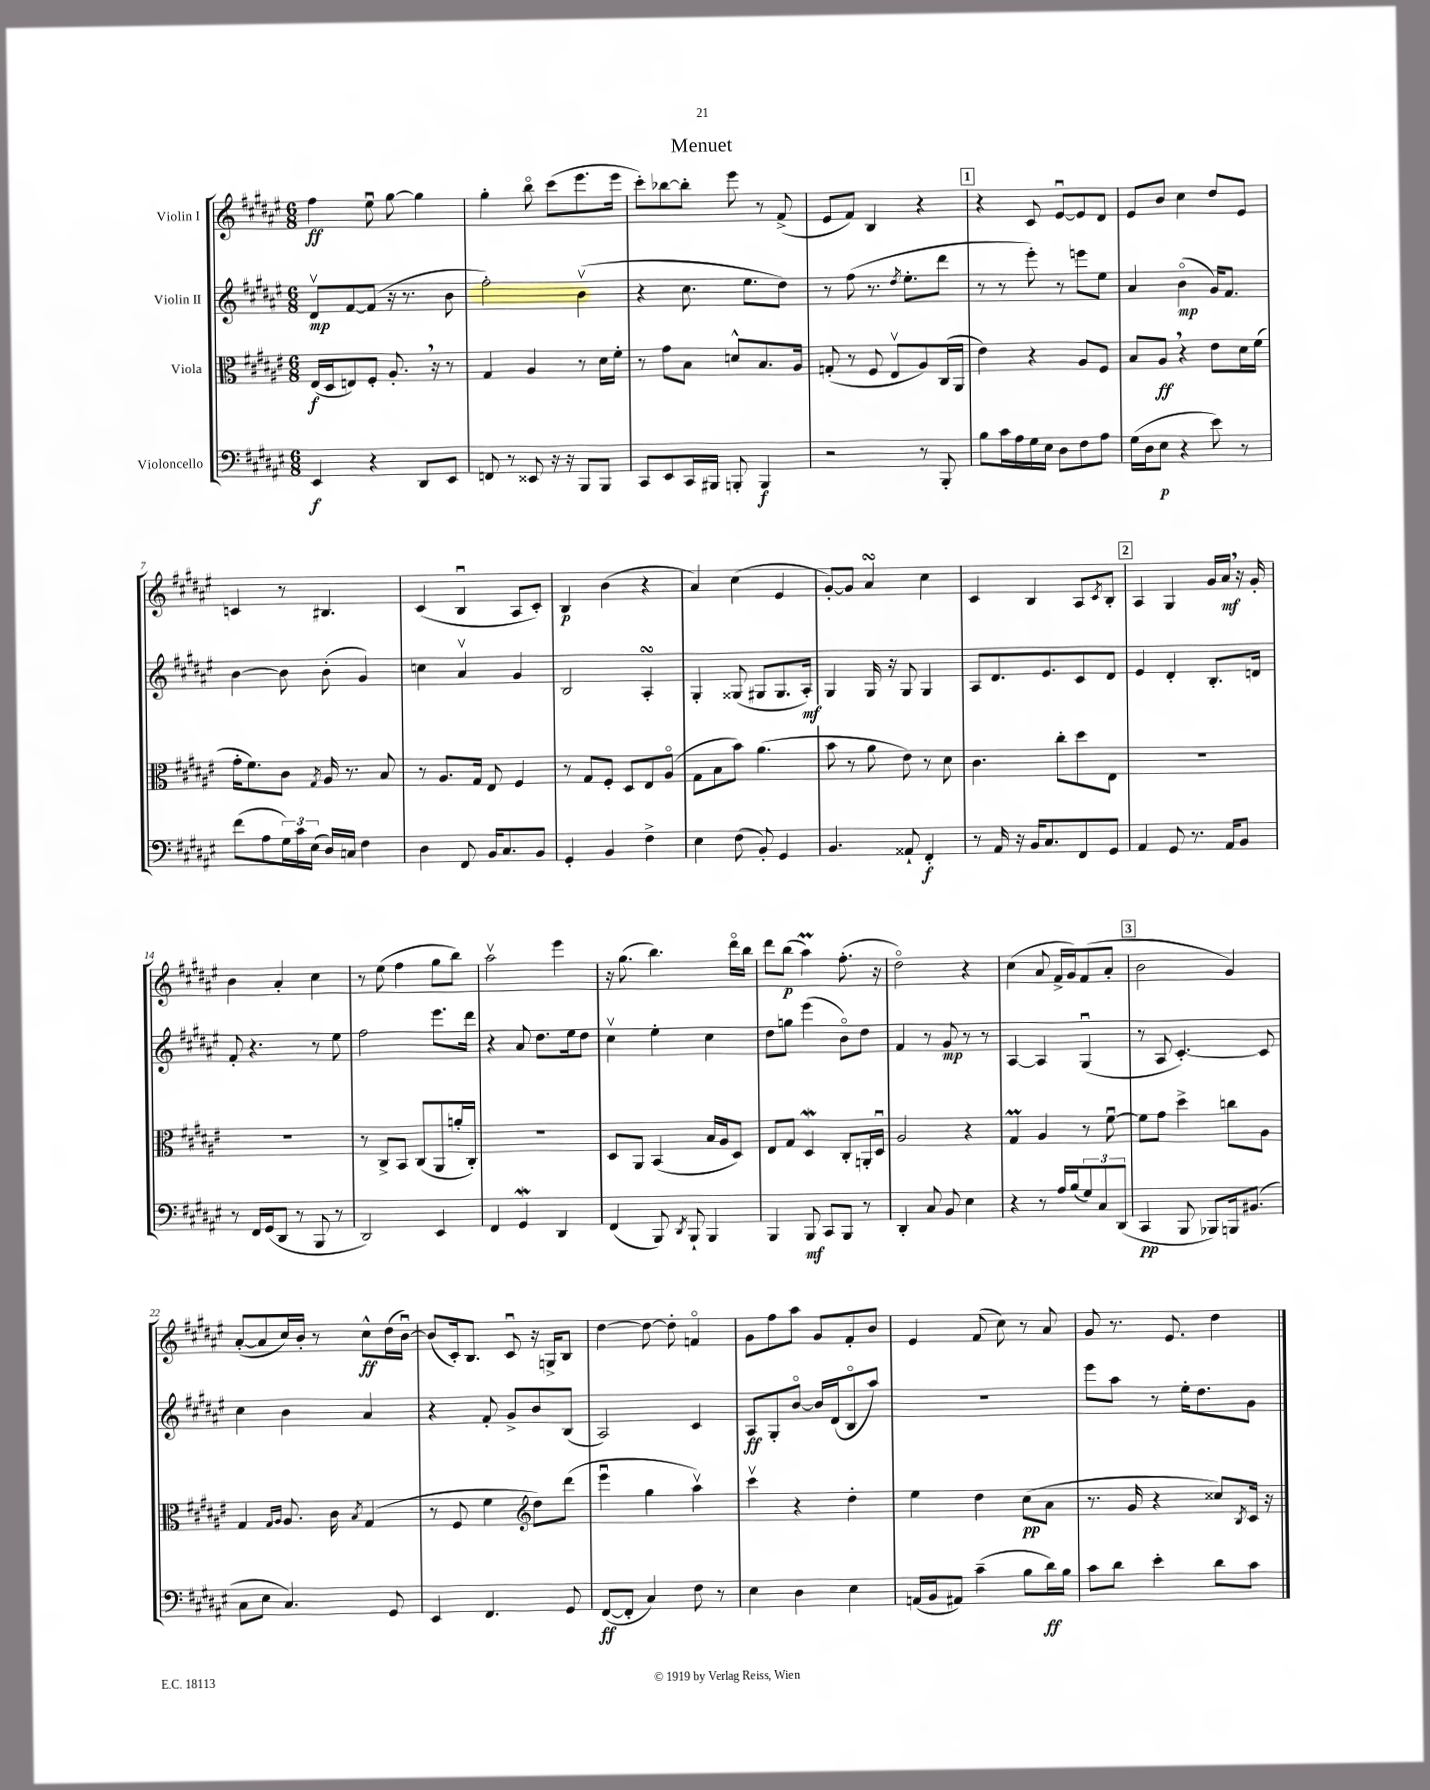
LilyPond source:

\header { title = "Menuet" }
<<
\new StaffGroup <<
\new Staff = "s0" \with { instrumentName = "Violin I" } {
    \clef treble \key fis \major \numericTimeSignature \time 6/8
    fis''4\ff eis''8\downbow gis''8~ gis''4 |
    gis''4-. b''8\flageolet cis'''8( eis'''8. eis'''16 |
    cis'''8-.) bes''8~ bes''8-. eis'''8 r8 fis'8->( |
    eis'8 fis'8) b4 r4 |
    \mark \markup { \box "1" } r4 cis'8 eis'8~\downbow eis'8 dis'8 |
    eis'8 b'8 cis''4 dis''8 eis'8 |
    c'4 r8 bis4. |
    cis'4( b4\downbow ais8 cis'8-.) |
    b4\p b'4( r4 |
    ais'4) cis''4( eis'4 |
    gis'8~-.) gis'8 ais'4\turn cis''4 |
    cis'4 b4 ais8 \acciaccatura { cis'8 } b8-. |
    \mark \markup { \box "2" } ais4 gis4 gis'16 ais'16\mf \breathe r16 gis'16-. |
    b'4 ais'4-. cis''4 |
    r8 eis''8( fis''4 gis''8 b''8) |
    ais''2\upbow eis'''4 |
    r16 gis''8.( b''4.) dis'''16\flageolet b''16 |
    dis'''8 b''8\p( ais''4\prall) fis''8.-.( r16 |
    dis''2\flageolet) r4 |
    cis''4( ais'8 fis'16-> gis'16) fis'8( ais'8-. |
    \mark \markup { \box "3" } b'2 gis'4) |
    ais'8~-.( ais'8 cis''16) b'16-. r8 cis''8-^\ff dis''16( b'16~\downbow) |
    b'8( cis'16-.) b8. cis'8\downbow r16 g16-> b8 |
    dis''4~ dis''8~ dis''8-. f'4\flageolet |
    gis'8 fis''8 ais''8 gis'8 fis'8-. b'8 |
    eis'4 fis'8( cis''8) r8 ais'8 |
    gis'8 r8. eis'8. dis''4 \bar "|." |
}
\new Staff = "s1" \with { instrumentName = "Violin II" } {
    \clef treble \key fis \major \numericTimeSignature \time 6/8
    dis'8\upbow\mp fis'8~ fis'8( r16 r8. b'8 |
    fis''2-.) b'4\upbow( |
    r4 cis''8. eis''8. dis''8) |
    r8 fis''8( r8. \acciaccatura { dis''8 } eis''8.-. dis'''8 |
    \mark \markup { \box "1" } r8 r8 eis'''8-.) r8 e'''8 eis''8 |
    ais'4 b'4\flageolet\mp( gis'16) fis'8. |
    b'4~ b'8 b'8-.( gis'4) |
    c''4 ais'4\upbow gis'4 |
    b2 ais4-.\turn |
    gis4-. gisis8( gis8 gis8. ais16-.\mf) |
    gis4 gis16 r16 gis8 gis4 |
    ais8 dis'8. eis'8. cis'8 dis'8 |
    \mark \markup { \box "2" } eis'4 dis'4-. b8.-. d'16 |
    fis'8-. r4. r8 eis''8 |
    fis''2 eis'''8. dis'''16 |
    r4 ais'8 dis''8. eis''16 dis''8 |
    cis''4\upbow eis''4-. cis''4 |
    dis''8 g''8 eis'''4( b'8\flageolet) dis''8 |
    fis'4 r8 gis'8\mp r8 r8 |
    ais4~ ais4 gis4\downbow( |
    \mark \markup { \box "3" } r8 ais8 cis'4.~-.) cis'8 |
    cis''4 b'4 ais'4 |
    r4 fis'8-. gis'8-> b'8 b8( |
    ais2) cis'4 |
    ais8\ff gis8-. b'8~\flageolet b'16 dis'16( b8\flageolet ais''8) |
    R2. |
    eis'''8 ais''8 r8 eis''16-. dis''8. gis'8 \bar "|." |
}
\new Staff = "s2" \with { instrumentName = "Viola" } {
    \clef alto \key fis \major \numericTimeSignature \time 6/8
    eis16\f( dis16 e8) fis8-. ais8.-. \breathe r16 r8 |
    gis4 ais4 r8 dis'16 fis'16-. |
    r8 gis'8 b8 d'8-^ b8. ais16 |
    g8-.( r8 fis8 eis8\upbow ais8) cis16( ais,16 |
    \mark \markup { \box "1" } eis'4) r4 ais8 fis8 |
    b8 ais8\ff \breathe r4 eis'8 dis'16 fis'16( |
    gis'16-. fis'8.) cis'8 \acciaccatura { gis8 } ais16 r8. b8 |
    r8 ais8. gis16 eis8 fis4 |
    r8 gis8 fis8-. dis8 eis8 ais8\flageolet( |
    gis8 b8 b'8) ais'4.( |
    b'8 r8 ais'8 eis'8) r8 dis'8 |
    cis'4. cis''8-. dis''8 eis8 |
    \mark \markup { \box "2" } R2. |
    R2. |
    r8 cis8-> b,8 cis8( ais,8 a'16-. cis16-.) |
    R2. |
    dis8 ais,8 b,4( b16 ais16 dis8) |
    eis8 gis8 dis4\mordent cis8-. a,16-. dis16\downbow |
    ais2 r4 |
    gis4\prall ais4 r8 fis'8~\downbow |
    \mark \markup { \box "3" } fis'8 gis'8 dis''4-> c''8 ais8 |
    gis4 \grace { gis16 ais16 } ais8. cis'16 \acciaccatura { b8 } gis4( |
    r8 fis8 fis'4 \clef treble dis''8) dis'''8( |
    eis'''4\downbow gis''4 ais''4\upbow) |
    cis'''4\upbow r4 dis''4-. |
    eis''4 dis''4 cis''8\pp( ais'8 |
    r8. gis'16 r4 cisis''8) \acciaccatura { b8 } cis'16 r16 \bar "|." |
}
\new Staff = "s3" \with { instrumentName = "Violoncello" } {
    \clef bass \key fis \major \numericTimeSignature \time 6/8
    eis,4\f r4 dis,8 eis,8 |
    f,8 r8 eisis,8 r16 r16 b,,8 b,,8 |
    cis,8 eis,8 cis,16 bis,,16 b,,8-. b,,4\f |
    r2 r8 b,,8-. |
    \mark \markup { \box "1" } b8 cis'16 ais16 gis16 eis16 dis8 fis8 ais8 |
    gis16( dis16 eis8\p r4 eis'8) r8 |
    fis'8( ais8 \tuplet 3/2 { gis16) cis'16 eis16( } dis16) c16 fis4 |
    dis4 fis,8 b,16 cis8. b,8 |
    gis,4-. b,4 fis4-> |
    eis4 fis8( b,8-.) gis,4 |
    b,4. aisis,8-! fis,4-.\f |
    r8 ais,16 r16 b,16 cis8. fis,8 gis,8 |
    \mark \markup { \box "2" } ais,4 gis,8 r8. ais,16 b,8 |
    r8 fis,16 gis,16( dis,8 r8 b,,8 r8 |
    dis,2) eis,4 |
    fis,4 gis,4\mordent dis,4 |
    fis,4( b,,8) \acciaccatura { dis,8 } b,,8-! b,,4 |
    b,,4 b,,8\mf cis,8 b,,8 r8 |
    dis,4-. cis8 b,8 eis4 |
    r4 r8 ais16 b16( \tuplet 3/2 { gis8) cis8 dis,8( } |
    \mark \markup { \box "3" } cis,4\pp b,,8 bes,,8) b,,16 bis,8.( |
    cis8 eis8 cis4.) gis,8 |
    eis,4 fis,4. gis,8 |
    fis,8~\ff( fis,8-. cis4) fis8 r8 |
    eis4 dis4 eis4 |
    a,16( b,16 ais,8) cis'4--( b8 dis'16\ff) b16 |
    cis'8 dis'8 eis'4-. dis'8 cis'8 \bar "|." |
}
>>
>>
